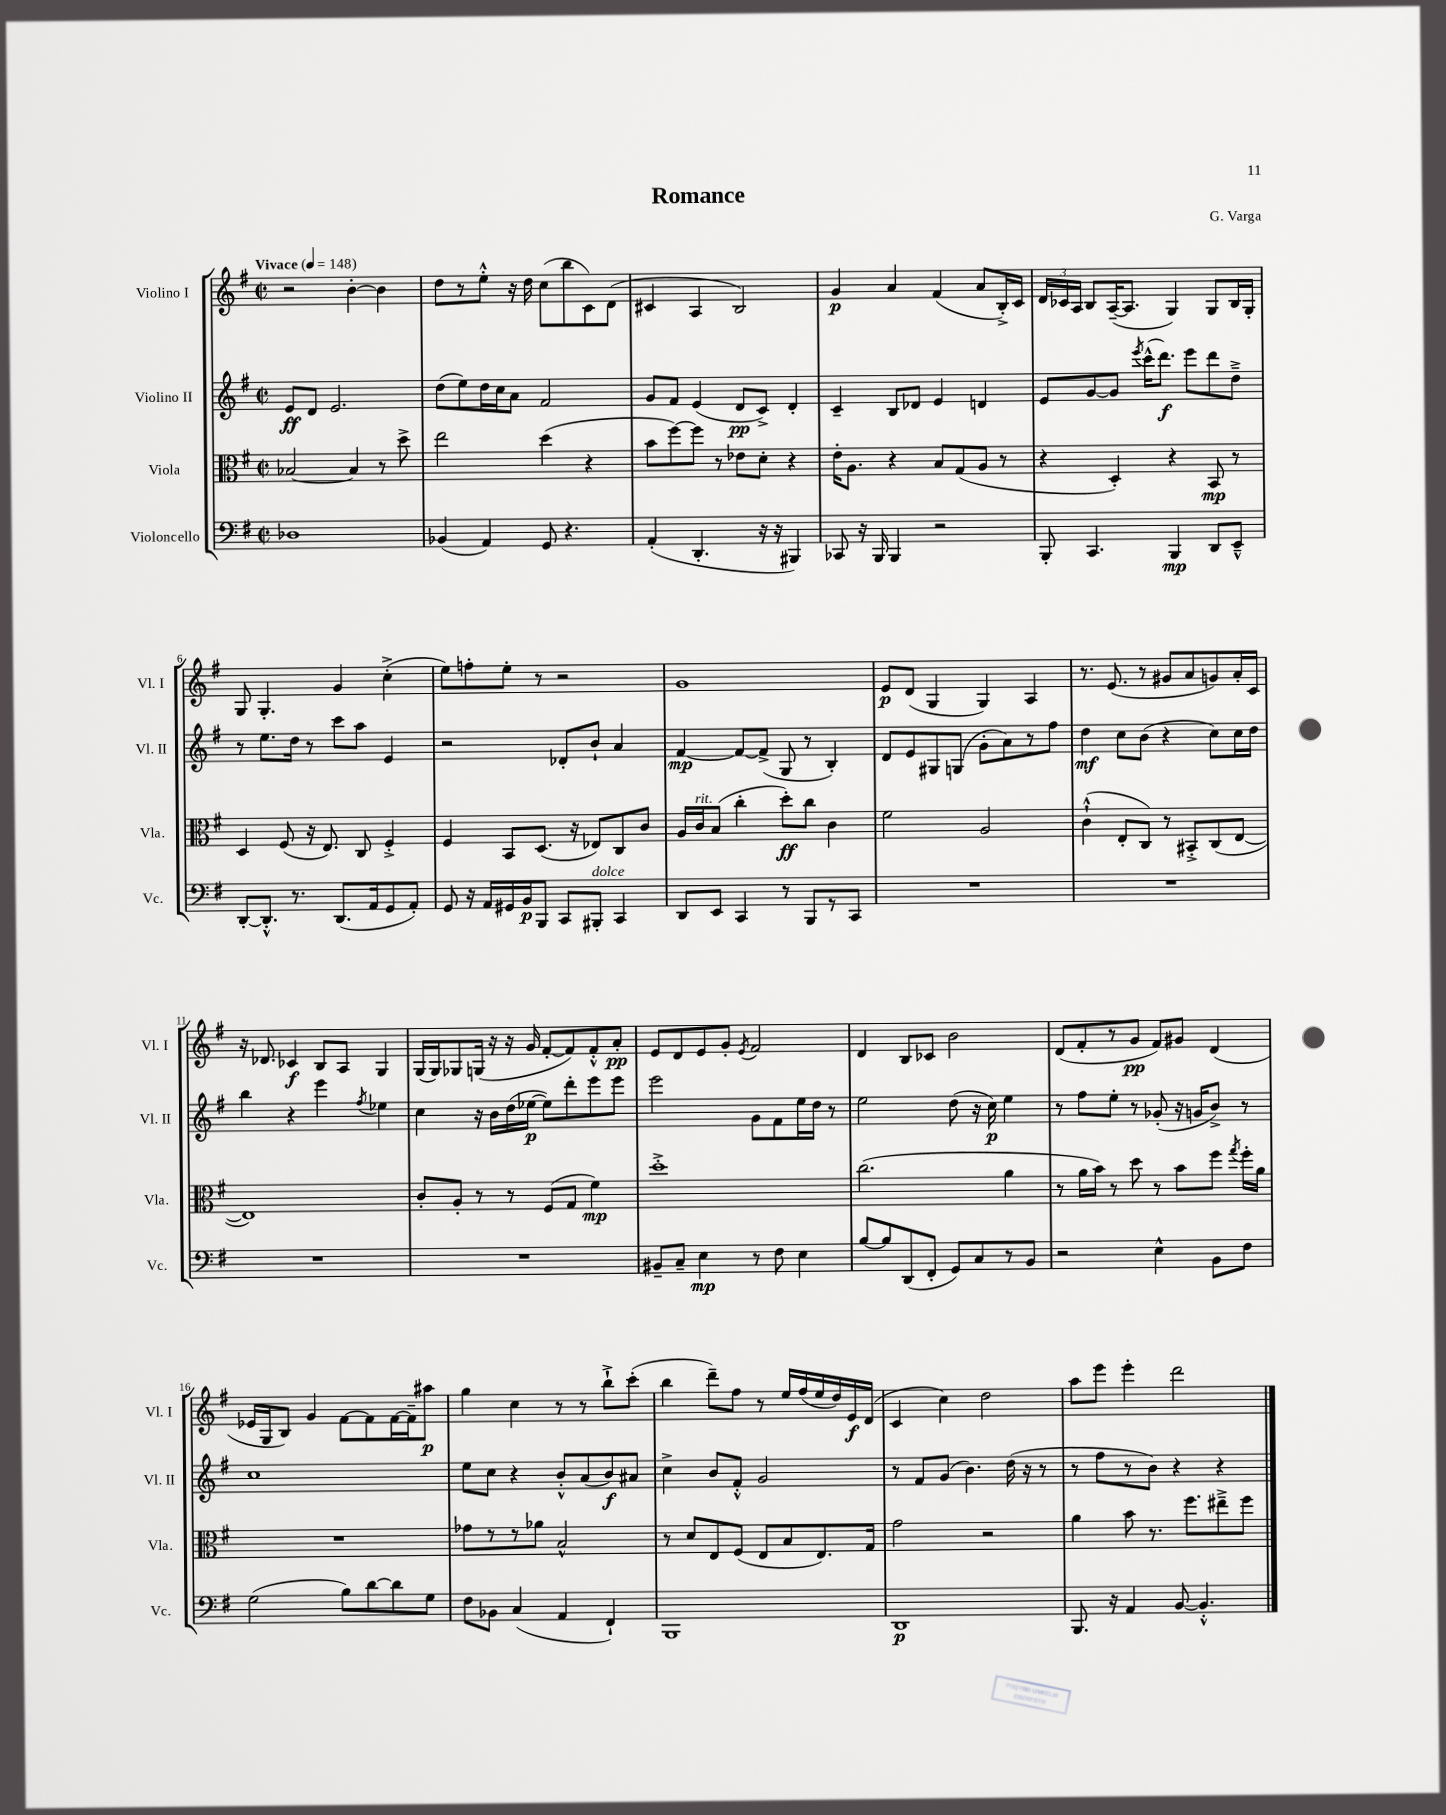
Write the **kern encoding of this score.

**kern	**dynam	**kern	**dynam	**kern	**dynam	**kern	**dynam
*part4	*part4	*part3	*part3	*part2	*part2	*part1	*part1
*staff4	*staff4	*staff3	*staff3	*staff2	*staff2	*staff1	*staff1
*I"Violoncello	*	*I"Viola	*	*I"Violino II	*	*I"Violino I	*
*I'Vc.	*	*I'Vla.	*	*I'Vl. II	*	*I'Vl. I	*
*clefF4	*	*clefC3	*	*clefG2	*	*clefG2	*
*k[f#]	*	*k[f#]	*	*k[f#]	*	*k[f#]	*
*M2/2	*	*M2/2	*	*M2/2	*	*M2/2	*
*met(c|)	*	*met(c|)	*	*met(c|)	*	*met(c|)	*
*MM148	*	*MM148	*	*MM148	*	*MM148	*
=1	=1	=1	=1	=1	=1	=1	=1
!	!	!	!	!	!	!LO:TX:a:B:t=Vivace	!
1D-X	.	[2B-X/	.	8e/L	ff	2r	.
.	.	.	.	8d/J	.	.	.
.	.	.	.	2.e/	.	.	.
.	.	4B-/]	.	.	.	[4b'\	.
.	.	8r	.	.	.	4b\]	.
.	.	8dd^\	.	.	.	.	.
=2	=2	=2	=2	=2	=2	=2	=2
(4BB-X/	.	2ee\	.	(8dd\L	.	8dd\L	.
.	.	.	.	8ee\)	.	8r	.
4AA/)	.	.	.	16dd\L	.	8ee'^^\J	.
.	.	.	.	16cc\J	.	.	.
.	.	.	.	8a\J	.	16r	.
.	.	.	.	.	.	16dd\	.
8GG/	.	(4dd\	.	2f#/	.	(8cc\L	.
4.r	.	.	.	.	.	8bb\	.
.	.	4r	.	.	.	8c\)	.
.	.	.	.	.	.	(8d\J	.
=3	=3	=3	=3	=3	=3	=3	=3
(4AA'/	.	8b\L	.	8g/L	.	4c#X/	.
.	.	[8ff#\)	.	8f#/J	.	.	.
4.DD'/	.	8ff#\J]	.	(4e/	.	4A/	.
.	.	8r	.	.	.	.	.
.	.	8e-X\L	.	8d/L	pp	2B/)	.
16r	.	8d'\J	.	8c^/J)	.	.	.
16r	.	.	.	.	.	.	.
4BBB#X/)	.	4r	.	4d'/	.	.	.
=4	=4	=4	=4	=4	=4	=4	=4
8CC-X/	.	16e'\KL	.	4c~/	.	4g/	p
.	.	8.A\J	.	.	.	.	.
16r	.	.	.	.	.	.	.
16BBB/	.	.	.	.	.	.	.
4BBB/	.	4r	.	8B/L	.	4a/	.
.	.	.	.	8d-X/J	.	.	.
2r	.	8B/L	.	4e/	.	(4f#/	.
.	.	(8G/	.	.	.	.	.
.	.	8A/J	.	4dn/	.	8a/L	.
.	.	8r	.	.	.	16B'^/L)	.
.	.	.	.	.	.	16c/JJ	.
=5	=5	=5	=5	=5	=5	=5	=5
8BBB'/	.	4r	.	8e/L	.	24d/LL	.
.	.	.	.	.	.	24c-X/	.
.	.	.	.	.	.	24A/JJ	.
4.CC/	.	.	.	[8g/	.	8B/L	.
.	.	4D'/)	.	8g/J]	.	([16A~/K	.
.	.	.	.	.	.	8.A/J]	.
.	.	.	.	8qeee/	.	.	.
.	.	.	.	(16ccc^^\KL	.	.	.
.	.	.	.	8.ddd\J)	f	.	.
4BBB/	mp	4r	.	.	.	4G/)	.
.	.	.	.	8eee\L	.	.	.
8DD/L	.	8BB/	mp	8ddd\	.	8G/L	.
8EE~^^/J	.	8r	.	8dd~^\J	.	16B/L	.
.	.	.	.	.	.	16G'/JJ	.
!!LO:LB:g=z
=6	=6	=6	=6	=6	=6	=6	=6
[8DD'/L	.	4D/	.	8r	.	8G/	.
8.DD'^^/J]	.	.	.	8.ee\L	.	4.G'/	.
.	.	(8F#/	.	.	.	.	.
8.r	.	.	.	16dd\Jk	.	.	.
.	.	16r	.	8r	.	.	.
.	.	8.E/)	.	.	.	.	.
(8.DD/L	.	.	.	8ccc\L	.	4g/	.
.	.	8C/	.	8aa\J	.	.	.
16AA/k	.	.	.	.	.	.	.
8GG/	.	4F#'^/	.	4e/	.	(4cc'^\	.
8AA'/J)	.	.	.	.	.	.	.
=7	=7	=7	=7	=7	=7	=7	=7
8GG/	.	4F#/	.	2r	.	8ee\L)	.
16r	.	.	.	.	.	8ffn'\	.
16AA/LL	.	.	.	.	.	.	.
16GG#X/	.	8BB/L	.	.	.	8ee'\J	.
16BB/J	p	.	.	.	.	.	.
8BBB/J	.	(8.D/J	.	.	.	8r	.
8CC/L	.	.	.	8d-X'/L	.	2r	.
.	.	16r	.	.	.	.	.
!LO:TX:a:i:t=dolce	!	!	!	!	!	!	!
8BBB#X'/J	.	8E-X/L)	.	8b`/J	.	.	.
4CC/	.	8C/	.	4a/	.	.	.
.	.	8c/J	.	.	.	.	.
=8	=8	=8	=8	=8	=8	=8	=8
8DD/L	.	16A/LL	.	[4f#/	mp	1g	.
!	!	!LO:TX:a:i:t=rit.	!	!	!	!	!
.	.	16c/J	.	.	.	.	.
8EE/J	.	(8B/J	.	.	.	.	.
4CC/	.	4cc'\	.	8f#/L_	.	.	.
.	.	.	.	(8f#^/J]	.	.	.
8r	.	8dd'\L)	ff	8G/	.	.	.
8BBB/L	.	8cc\J	.	8r	.	.	.
8r	.	4c\	.	4B'/)	.	.	.
8CC/J	.	.	.	.	.	.	.
=9	=9	=9	=9	=9	=9	=9	=9
1r	.	2f#\	.	8d/L	.	8e/L	p
.	.	.	.	8e/	.	(8d/J	.
.	.	.	.	8G#X/	.	4G/	.
.	.	.	.	(8Gn/J	.	.	.
.	.	2A/	.	8g'\L	.	4G/)	.
.	.	.	.	8a\)	.	.	.
.	.	.	.	8r	.	4A/	.
.	.	.	.	8ff#\J	.	.	.
=10	=10	=10	=10	=10	=10	=10	=10
1r	.	(4c`^^\	.	4dd\	mf	8.r	.
.	.	.	.	.	.	(8.e/	.
.	.	8E'/L	.	8cc\L	.	.	.
.	.	8C/J)	.	(8b\J	.	8r	.
.	.	8r	.	4r	.	8g#X/L	.
.	.	8BB#X'^/L	.	.	.	8a/	.
.	.	(8C/	.	8cc\L)	.	8gn/)	.
.	.	[8E/J	.	16cc\L	.	16a'/L	.
.	.	.	.	16dd\JJ	.	16c/JJ	.
!!LO:LB:g=z
=11	=11	=11	=11	=11	=11	=11	=11
1r	.	1E])	.	4bb\	.	16r	.
.	.	.	.	.	.	8.d-X/	.
.	.	.	.	4r	.	4c-X/	f
.	.	.	.	4eee\	.	8B/L	.
.	.	.	.	.	.	8A/J	.
.	.	.	.	8qff#/	.	.	.
.	.	.	.	4ee-X\	.	4G/	.
=12	=12	=12	=12	=12	=12	=12	=12
1r	.	8c'/L	.	4cc\	.	(16G/LL	.
.	.	.	.	.	.	16G/J)	.
.	.	8A'/J	.	.	.	8G-X/	.
.	.	8r	.	16r	.	(16Gn/Jk	.
.	.	.	.	16b\LL	.	16r	.
.	.	8r	.	(16dd\	.	16r	.
.	.	.	.	[16ee-X\JJ	p	16g/	.
.	.	(8F#/L	.	8ee-\L])	.	[8f#'/L	.
.	.	8G/J	.	8ddd'\	.	8f#/])	.
.	.	4f#\)	mp	8eee\	.	8f#'^^/	.
.	.	.	.	8eee\J	.	8a'/J	pp
=13	=13	=13	=13	=13	=13	=13	=13
8BB#X~/L	.	1dd'^	.	2eee\	.	8e/L	.
8C~/J	.	.	.	.	.	8d/	.
4E\	mp	.	.	.	.	8e/	.
.	.	.	.	.	.	8g'/J	.
.	.	.	.	.	.	8qe/	.
8r	.	.	.	8g\L	.	2f#/	.
8F#\	.	.	.	8f#\	.	.	.
4E\	.	.	.	16ee\L	.	.	.
.	.	.	.	16dd\JJ	.	.	.
.	.	.	.	8r	.	.	.
=14	=14	=14	=14	=14	=14	=14	=14
[8B/L	.	(2.cc\	.	2ee\	.	4d/	.
8B/]	.	.	.	.	.	.	.
(8DD/	.	.	.	.	.	8B/L	.
8FF#'/J	.	.	.	.	.	8c-X/J	.
8GG/L)	.	.	.	(8dd\	.	2b\	.
8C/	.	.	.	16r	.	.	.
.	.	.	.	16cc\)	p	.	.
8r	.	4a\	.	4ee\	.	.	.
8BB/J	.	.	.	.	.	.	.
=15	=15	=15	=15	=15	=15	=15	=15
2r	.	8r	.	8r	.	(8d/L	.
.	.	16a\LL	.	8ff#\L	.	8f#'/	.
.	.	16b\JJ)	.	.	.	.	.
.	.	8r	.	8ee'\J	.	8r	.
.	.	8dd\	.	8r	.	8g/J	pp
4E^^\	.	8r	.	(8g-X'/	.	8f#/L)	.
.	.	8b\L	.	16r	.	8g#X/J	.
.	.	.	.	16gn/KL	.	.	.
8BB\L	.	8ff#\J	.	8b^/J)	.	(4d/	.
.	.	8qgg/	.	.	.	.	.
8F#\J	.	16ff#'\LL	.	8r	.	.	.
.	.	16a\JJ	.	.	.	.	.
!!LO:LB:g=z
=16	=16	=16	=16	=16	=16	=16	=16
(2G\	.	1r	.	1cc	.	16e-X/LL	.
.	.	.	.	.	.	16G/J	.
.	.	.	.	.	.	8B/J)	.
.	.	.	.	.	.	4g/	.
8B\L)	.	.	.	.	.	[8f#\L	.
[8d\	.	.	.	.	.	8f#\]	.
8d\]	.	.	.	.	.	[16f#\L	.
.	.	.	.	.	.	16f#~\J]	.
8G\J	.	.	.	.	.	8aa#X\J	p
=17	=17	=17	=17	=17	=17	=17	=17
8F#\L	.	8g-X\L	.	8ee\L	.	4gg\	.
8BB-X\J	.	8r	.	8cc\J	.	.	.
(4C/	.	8r	.	4r	.	4cc\	.
.	.	8a-X\J	.	.	.	.	.
4AA/	.	2B^^/	.	8b'^^/L	.	8r	.
.	.	.	.	(8a/	.	8r	.
4FF#`/)	.	.	.	8b/)	f	8bb`^\L	.
.	.	.	.	8a#X/J	.	(8ccc'\J	.
=18	=18	=18	=18	=18	=18	=18	=18
1BBB	.	8r	.	4cc^\	.	4bb\	.
.	.	8d/L	.	.	.	.	.
.	.	8E/	.	8b/L	.	8ddd~\L)	.
.	.	(8F#/J	.	8f#'^^/J	.	8ff#\J	.
.	.	8E/L	.	2g/	.	8r	.
.	.	8B/	.	.	.	16ee/LL	.
.	.	.	.	.	.	(16ff#/	.
.	.	8.E/)	.	.	.	16ee/	.
.	.	.	.	.	.	16dd/)	.
.	.	.	.	.	.	16e/	f
.	.	16G/Jk	.	.	.	(16d/JJ	.
=19	=19	=19	=19	=19	=19	=19	=19
1DD	p	2g\	.	8r	.	4c/	.
.	.	.	.	8f#/L	.	.	.
.	.	.	.	(8g/J	.	4cc\)	.
.	.	.	.	4.b\)	.	.	.
.	.	2r	.	.	.	2dd\	.
.	.	.	.	(16dd\	.	.	.
.	.	.	.	16r	.	.	.
.	.	.	.	8r	.	.	.
=20	=20	=20	=20	=20	=20	=20	=20
8.BBB/	.	4a\	.	8r	.	8aa\L	.
.	.	.	.	8ff#\L	.	8eee\J	.
16r	.	.	.	.	.	.	.
4AA/	.	8b\	.	8r	.	4eee'\	.
.	.	8.r	.	8b\J)	.	.	.
[8BB/	.	.	.	4r	.	2ddd\	.
.	.	8.ff#\L	.	.	.	.	.
4.BB'^^/]	.	.	.	.	.	.	.
.	.	8ee#X~^\	.	4r	.	.	.
.	.	8ff#\J	.	.	.	.	.
==	==	==	==	==	==	==	==
*-	*-	*-	*-	*-	*-	*-	*-
